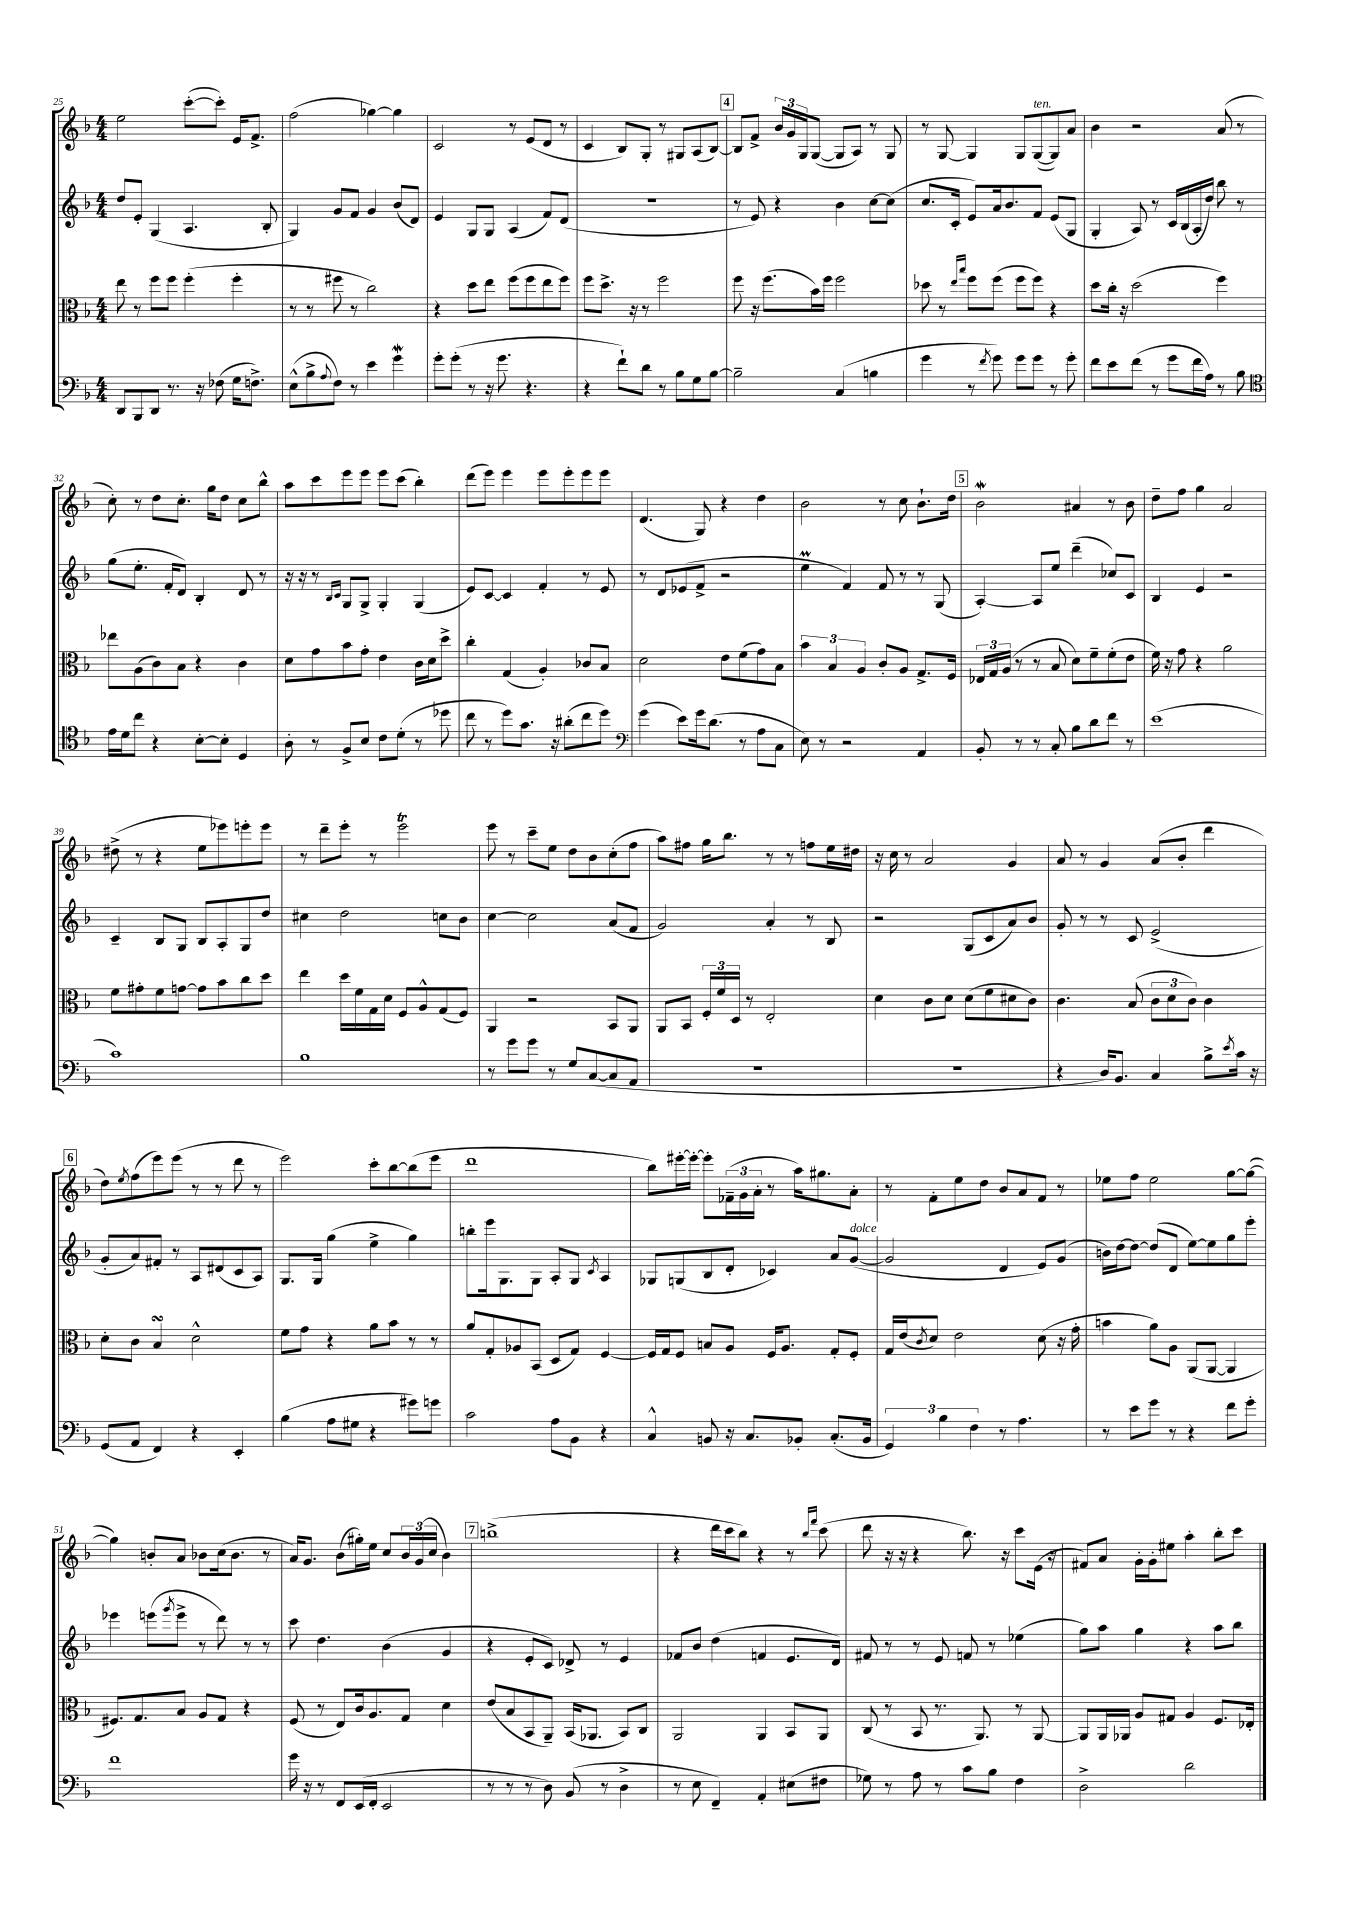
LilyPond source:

<<
\new StaffGroup <<
\new Staff = "s0" {
    \clef treble \key f \major \numericTimeSignature \time 4/4
    e''2 c'''8~-.( c'''8-.) e'16 f'8.-> |
    f''2( ges''4~) ges''4 |
    c'2 r8 e'8( d'8 r8 |
    c'4 bes8) g8-. r8 gis8 a8( bes8~) |
    \mark \markup { \box "4" } bes8 f'8-> \tuplet 3/2 { bes'16 g'16 g16 } g8~( g8 a8) r8 g8 |
    r8 g8~ g4 g8 g8~^\markup { \italic "ten." }( g8) a'8 |
    bes'4 r2 a'8( r8 |
    c''8-.) r8 d''8 c''8.-. g''16 d''8 c''8 bes''8-^ |
    a''8 c'''8 e'''8 e'''8 e'''8 c'''8( bes''4-.) |
    d'''8( e'''8) e'''4 e'''8 e'''8-. e'''8 e'''8 |
    d'4.( g8) r4 d''4 |
    bes'2 r8 c''8 bes'8.-! d''16 |
    \mark \markup { \box "5" } bes'2\mordent ais'4 r8 bes'8 |
    d''8-- f''8 g''4 a'2 |
    dis''8->( r8 r4 e''8 ees'''8) e'''8-. e'''8 |
    r8 d'''8-- e'''8-. r8 e'''2\trill |
    e'''8 r8 c'''8-- e''8 d''8 bes'8 c''8-.( f''8 |
    a''8) fis''8 g''16 bes''8. r8 r8 f''8 e''16 dis''16 |
    r16 c''16 r8 a'2 g'4 |
    a'8 r8 g'4 a'8( bes'8-. d'''4 |
    \mark \markup { \box "6" } d''8) \acciaccatura { e''8 } f''8( e'''8) e'''8( r8 r8 d'''8 r8 |
    e'''2) c'''8-. bes''8~ bes''8( e'''8 |
    d'''1 |
    bes''8) eis'''16~-. eis'''16~-. eis'''8-. \tuplet 3/2 { fes'16--( g'16 a'16-. } r8 a''16) gis''8. a'8-. |
    r8 f'8-. e''8 d''8 bes'8 a'8 f'8 r8 |
    ees''8 f''8 ees''2 g''8~ g''8~( |
    g''4) b'8-. a'8 bes'8 c''16( bes'8. r8 |
    a'16) g'8. bes'8( gis''16-.) e''16 c''8 \tuplet 3/2 { bes'16 g'16( c''16 } bes'4) |
    \mark \markup { \box "7" } b''1->( |
    r4 d'''16 c'''16 bes''8) r4 r8 \grace { bes''16 f'''16 } c'''8( |
    d'''8 r16 r16 r4 bes''8.) r16 c'''8 e'16( r16 |
    fis'8) a'8 g'16-. g'16-. eis''8 a''4-. bes''8-. c'''8 \bar "|." |
}
\new Staff = "s1" {
    \clef treble \key f \major \numericTimeSignature \time 4/4
    d''8 e'8-. g4( a4. bes8-. |
    g4) g'8 f'8 g'4 bes'8( d'8) |
    e'4 g8 g8 a4( f'8) d'8( |
    R1 |
    \mark \markup { \box "4" } r8 e'8) r4 bes'4 c''8~ c''8( |
    c''8. c'16-. e'8) a'16 bes'8. f'8 e'8( g8 |
    g4-. a8) r8 c'16 bes16( a16-. d''16) bes''8 r8 |
    g''8( e''8.-. f'16-. d'8) bes4-. d'8 r8 |
    r16 r16 r8 \grace { bes16 c'16 } g8 g8-> g4-. g4( |
    e'8) c'8~ c'4 f'4-. r8 e'8 |
    r8 d'8 ees'8( f'8-> r2 |
    e''4\prall f'4) f'8 r8 r8 g8( |
    \mark \markup { \box "5" } a4~-.) a8 e''8 d'''4--( ces''8) c'8 |
    bes4 e'4 r2 |
    c'4-- bes8 g8 bes8 a8-. g8 d''8 |
    cis''4 d''2 c''8 bes'8 |
    c''4~ c''2 a'8( f'8 |
    g'2) a'4-. r8 bes8 |
    r2 g8( c'8 a'8) bes'8 |
    g'8-. r8 r8 c'8 e'2->( |
    \mark \markup { \box "6" } g'8-. a'8) fis'8-. r8 a8 dis'8( c'8 a8) |
    g8. g16 g''4( e''4-> g''4) |
    b''8-. e'''16 g8. g8 a8-. g8 \acciaccatura { c'8 } a4 |
    ges8 g8( bes8 d'8-. ces'4) a'8 g'8~^\markup { \italic "dolce" }( |
    g'2 d'4 e'8) g'8( |
    b'16) d''16~ d''8~ d''8( d'8 e''8~) e''8 g''8 e'''8-. |
    ees'''4 e'''8( \acciaccatura { g'''8 } e'''8-> r8 d'''8) r8 r8 |
    c'''8 d''4. bes'4( g'4 |
    \mark \markup { \box "7" } r4 e'8-. c'8) des'8-> r8 e'4 |
    fes'8 bes'8 d''4( f'4 e'8. d'16) |
    fis'8 r8 r8 e'8 f'8 r8 ees''4( |
    g''8) a''8 g''4 r4 a''8 bes''8 \bar "|." |
}
\new Staff = "s2" {
    \clef alto \key f \major \numericTimeSignature \time 4/4
    e''8 r8 f''8 f''8 f''4-.( f''4-. |
    r8 r8 fis''8 r8 c''2) |
    r4 d''8 e''8 f''8( f''8 e''8 f''8) |
    f''8 d''8.-> r16 r8 f''2 |
    \mark \markup { \box "4" } f''8 r16 f''8.( bes'16) f''16 f''2 |
    des''8 r8 \grace { e''16 bes''16 } f''8 f''8( f''8 f''8) r4 |
    d''8 c''16-. r16 d''2( f''4) |
    ees''8 a8( c'8) bes8 r4 c'4 |
    d'8 g'8 bes'8 g'8-. e'4 c'16 d'16 d''8-> |
    c''4-. g4( a4-.) ces'8 bes8 |
    d'2 e'8 f'8( g'8) bes8 |
    \tuplet 3/2 { bes'4 bes4 a4 } c'8-. a8 g8.-> f16 |
    \mark \markup { \box "5" } \tuplet 3/2 { ees16 g16 a16( } r8 r8 bes8 d'8) f'8-- f'8-.( e'8 |
    f'16) r16 g'8 r4 a'2 |
    f'8 gis'8-. f'8 g'8~ g'8 bes'8 c''8 d''8 |
    e''4 d''16 f'16 g16 d'16 f8 a8-^ g8( f8) |
    a,4 r2 bes,8 a,8 |
    a,8 bes,8 \tuplet 3/2 { f16-. f'16 d16 } r8 e2-. |
    d'4 c'8 d'8 d'8( f'8 dis'8 c'8) |
    c'4. bes8( \tuplet 3/2 { c'8 d'8 c'8) } c'4 |
    \mark \markup { \box "6" } d'8-. c'8 bes4\turn d'2-^ |
    f'8 g'8 r4 a'8 bes'8 r8 r8 |
    a'8 g8-. aes8 bes,8( d8 g8) f4~ |
    f16 g16 f8 b8 a8 f16 a8. g8-. f8-. |
    g16 e'16( \acciaccatura { c'8 } d'8) e'2 d'8( r16 g'16-. |
    b'4 a'8) a8 a,8( a,8~ a,4 |
    fis8.) g8. bes8 a8 g8 r4 |
    f8( r8 e8) c'16 a8. g8 d'4 |
    \mark \markup { \box "7" } e'8( bes8 bes,8 a,8--) bes,16( aes,8. bes,8) c8 |
    a,2 a,4 bes,8 a,8 |
    c8( r8 bes,8 r8. a,8.) r8 a,8~ |
    a,8 a,16 aes,16 a8 gis8 a4 f8. ees16-. \bar "|." |
}
\new Staff = "s3" {
    \clef bass \key f \major \numericTimeSignature \time 4/4
    d,8 bes,,8 d,8 r8. r16 fes8( g16 f8.->) |
    e8-^( bes8-> \appoggiatura { a8 } f8) r8 e'4 g'4\mordent |
    g'8-. g'8-.( r8 r16 g'8. r4. |
    r4 f'8-!) d'8 r8 bes8 g8 bes8~ |
    \mark \markup { \box "4" } bes2-- c4( b4 |
    g'4 r8 \acciaccatura { f'8 } g'8) g'8 g'8 r8 g'8-. |
    f'8 e'8 f'8( r8 g'8 f'16 a16) r8 bes8 |
    \clef tenor e'16 d'16 c''8 r4 bes8~-. bes8-. d4 |
    a8-. r8 f8-> bes8 c'8 d'8-.( r8 des''8 |
    c''8 r8 d''8) g'8. r16 ais'8-.( c''8 d''8) |
    \clef bass g'4( e'8) g'16 d'8.( r8 a8 c8 |
    e8) r8 r2 a,4 |
    \mark \markup { \box "5" } bes,8-. r8 r8 c8-. bes8 d'8 f'8 r8 |
    e'1( |
    c'1) |
    bes1 |
    r8 g'8 g'8 r8 g8 c8~( c8 a,8 |
    R1 |
    R1 |
    r4 d16) bes,8. c4 bes8-> \acciaccatura { e'8 } c'16 r16 |
    \mark \markup { \box "6" } g,8( a,8 f,4) r4 e,4-. |
    bes4( a8 gis8 r4 gis'8) g'8 |
    c'2 a8 bes,8 r4 |
    c4-^ b,8 r16 c8. bes,8-. c8.-.( bes,16 |
    \tuplet 3/2 { g,4) bes4 f4 } r8 a4. |
    r8 e'8 g'8 r8 r4 f'8 g'8-. |
    f'1 |
    g'16 r16 r8 f,8 e,16( f,16-. e,2 |
    \mark \markup { \box "7" } r8 r8 r8 d8) bes,8( r8 d4-> |
    r8 e8 f,4--) a,4-. eis8( fis8 |
    ges8) r8 a8 r8 c'8 bes8 f4 |
    d2-> d'2 \bar "|." |
}
>>
>>
\layout { \context { \Score currentBarNumber = #25 } }
